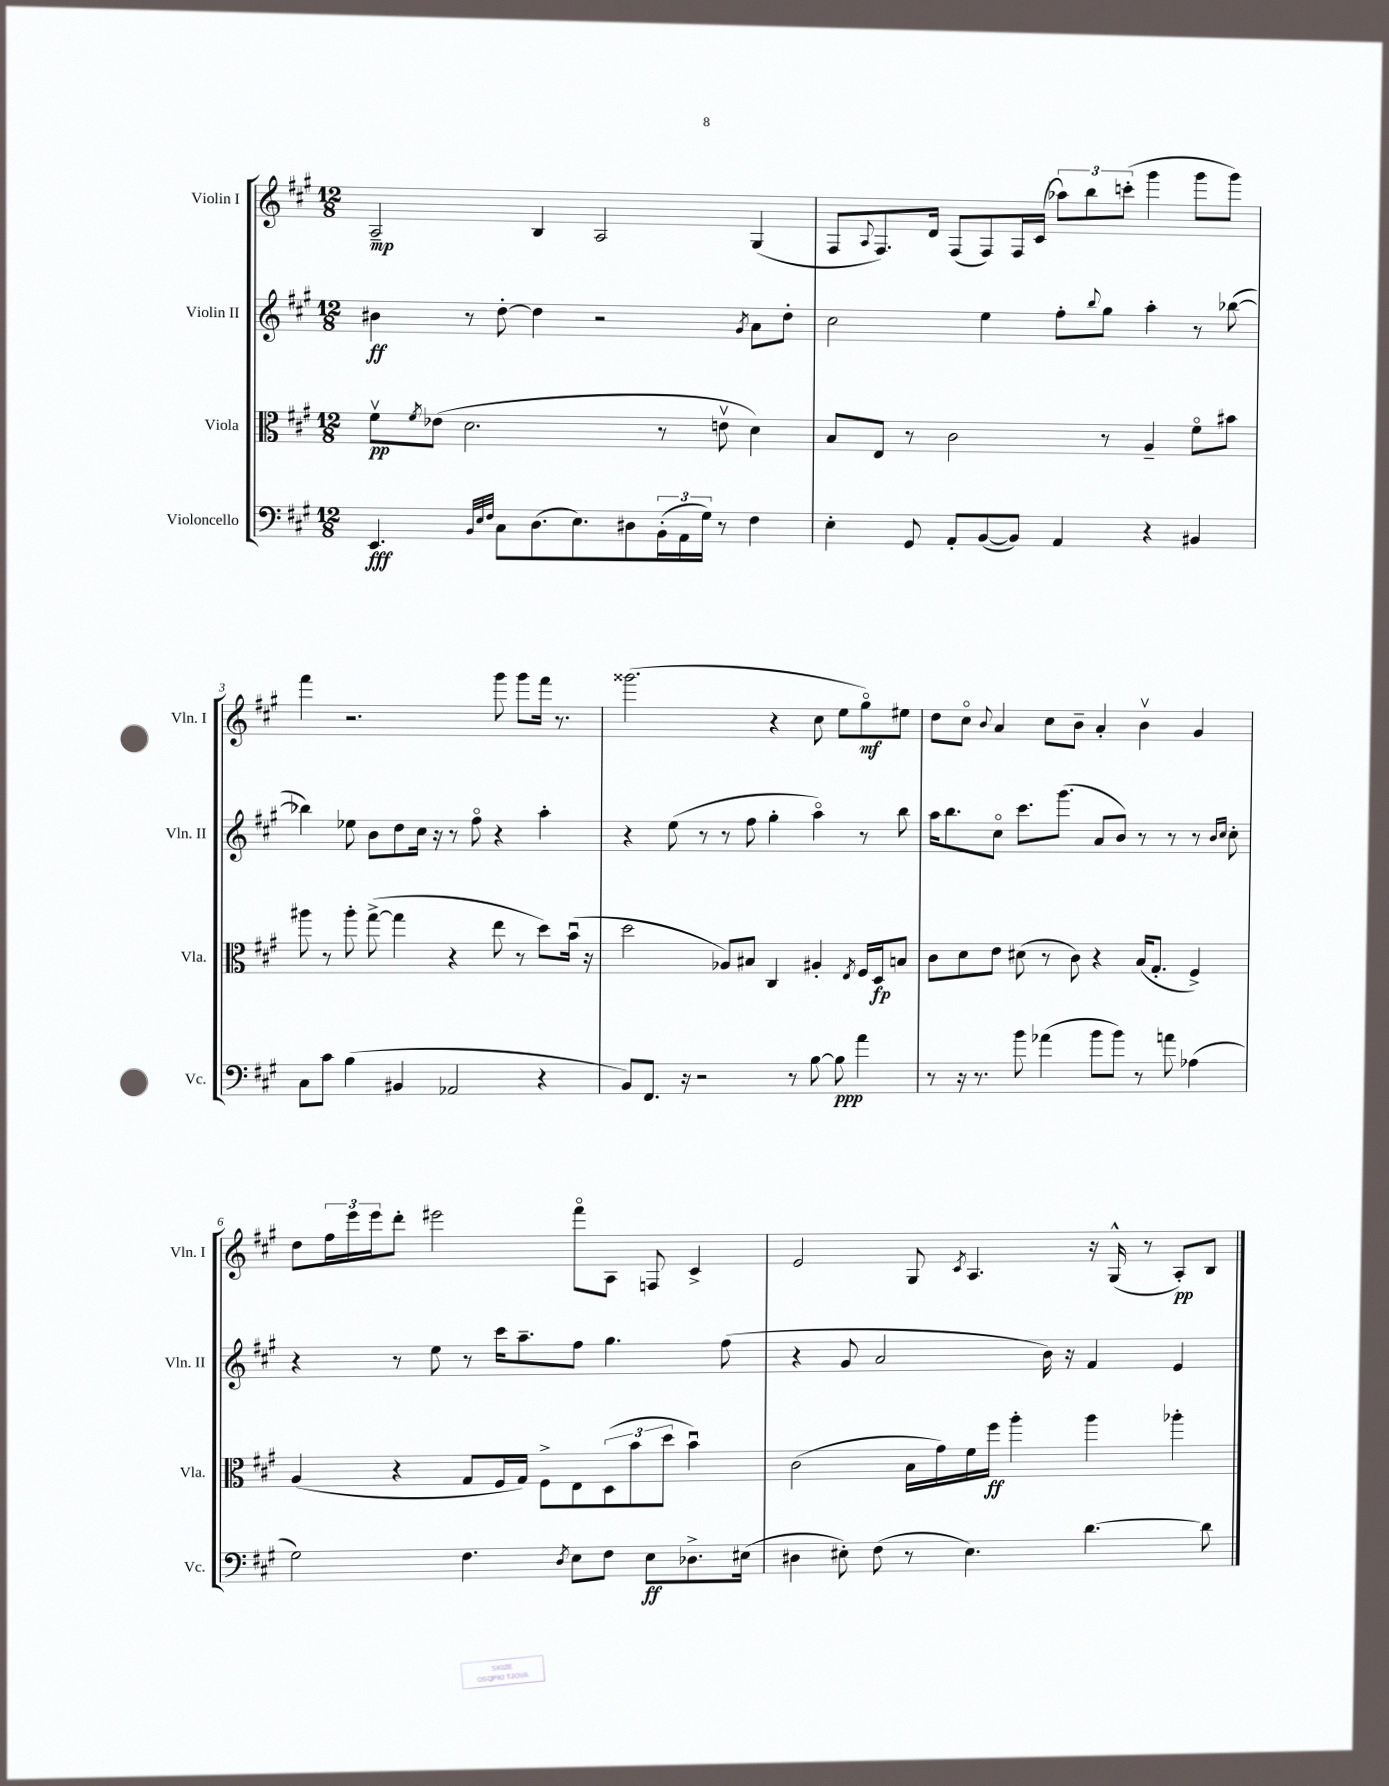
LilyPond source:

<<
\new StaffGroup <<
\new Staff = "s0" \with { instrumentName = "Violin I" shortInstrumentName = "Vln. I" } {
    \clef treble \key a \major \numericTimeSignature \time 12/8
    a2--\mp b4 a2 gis4( |
    fis8 \appoggiatura { a8 } fis8.) d'16 fis8( fis8) fis16 cis'16( \tuplet 3/2 { aes''8) b''8 c'''8-.( } gis'''4 gis'''8 gis'''8) |
    fis'''4 r2. gis'''8 gis'''8 fis'''16 r8. |
    gisis'''2.( r4 cis''8 e''8 gis''8\flageolet\mf) eis''8 |
    d''8 cis''8\flageolet \appoggiatura { b'8 } a'4 cis''8 b'8-- a'4-. b'4\upbow gis'4 |
    d''8 \tuplet 3/2 { fis''16 e'''16 e'''16 } d'''8-. eis'''2 fis'''8\flageolet a8 f8 cis'4-> |
    e'2 gis8 \acciaccatura { cis'8 } a4. r16 gis16-^( r8 a8-.\pp) b8 \bar "|." |
}
\new Staff = "s1" \with { instrumentName = "Violin II" shortInstrumentName = "Vln. II" } {
    \clef treble \key a \major \numericTimeSignature \time 12/8
    bis'4\ff r8 d''8~-. d''4 r2 \acciaccatura { gis'8 } a'8 d''8-. |
    cis''2 e''4 fis''8-. \appoggiatura { b''8 } gis''8 a''4-. r8 bes''8~( |
    bes''4) ees''8 b'8 d''8 cis''16 r16 r8 fis''8\flageolet r4 a''4-. |
    r4 e''8( r8 r8 fis''8 gis''4-. a''4\flageolet) r8 b''8 |
    a''16 b''8. cis''8\flageolet cis'''8. gis'''8.( a'8 b'8) r8 r8 r8 \grace { b'16 cis''16 } cis''8-. |
    r4 r8 e''8 r8 cis'''16 a''8.-- fis''8 gis''4. fis''8( |
    r4 gis'8 a'2 b'16) r16 fis'4 e'4 \bar "|." |
}
\new Staff = "s2" \with { instrumentName = "Viola" shortInstrumentName = "Vla." } {
    \clef alto \key a \major \numericTimeSignature \time 12/8
    fis'8\upbow\pp \acciaccatura { fis'8 } ees'8( d'2. r8 e'8\upbow d'4) |
    b8 e8 r8 cis'2 r8 a4-- fis'8\flageolet bis'8 |
    ais''8 r8 ais''8-. gis''8~->( gis''4 r4 e''8 r8 d''8) b'16\downbow( r16 |
    d''2 aes8) bis8 cis4 ais4-. \acciaccatura { e8 } fis16 d16\fp b8 |
    cis'8 d'8 e'8 dis'8( r8 cis'8) r4 b16( gis8.-. fis4->) |
    a4( r4 gis8 fis16 gis16) fis8-> e8 \tuplet 3/2 { d8( b'8 d''8 } b'4\downbow) |
    cis'2( b16 gis'16) fis'16 fis''16\ff a''4-. a''4 aes''4-. \bar "|." |
}
\new Staff = "s3" \with { instrumentName = "Violoncello" shortInstrumentName = "Vc." } {
    \clef bass \key a \major \numericTimeSignature \time 12/8
    e,4.\fff \grace { b,32 e32 fis32 } cis8 d8.( e8.) dis8 \tuplet 3/2 { b,16-.( a,16 gis16) } r8 fis4 |
    e4-. gis,8 a,8-. b,8~( b,8) a,4 r4 bis,4 |
    cis8 cis'8 b4( bis,4 aes,2 r4 |
    b,8) fis,8. r16 r2 r8 b8~ b8\ppp a'4 |
    r8 r16 r8. b'8 aes'4( b'8 b'8) r8 a'8 aes4( |
    gis2) fis4. \acciaccatura { d8 } e8 fis8 e8\ff des8.-> eis16( |
    dis4 eis8-.) fis8( r8 eis4.) d'4.~ d'8 \bar "|." |
}
>>
>>
